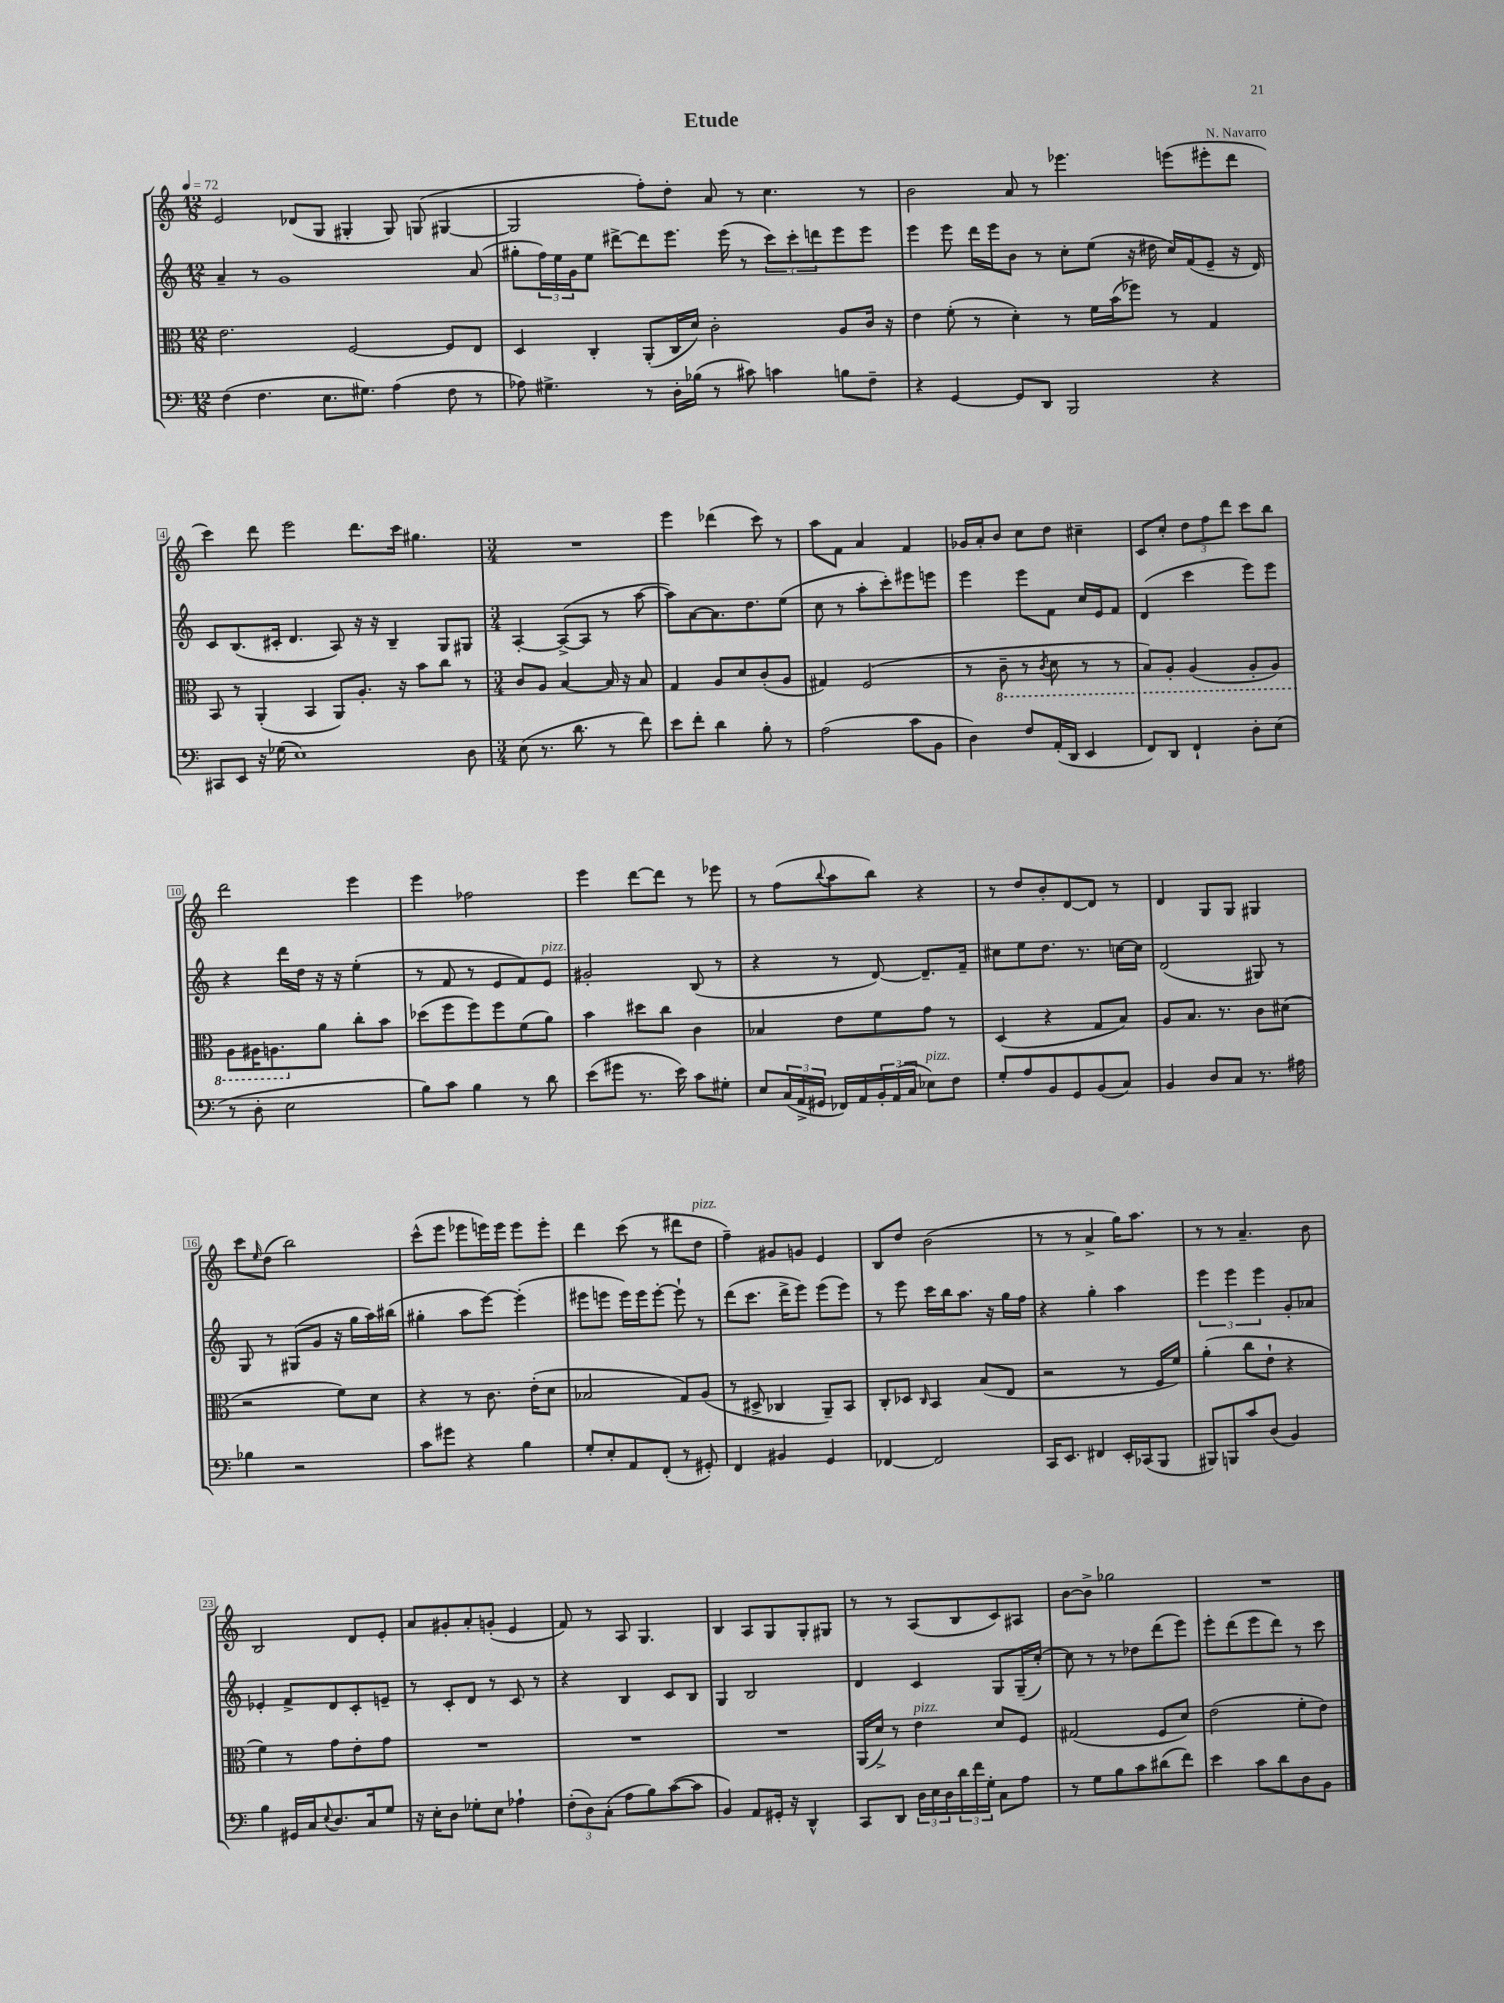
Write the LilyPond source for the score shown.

\header { title = "Etude" composer = "N. Navarro" }
<<
\new StaffGroup <<
\new Staff = "s0" {
    \clef treble \key c \major \numericTimeSignature \time 12/8 \tempo 4 = 72
    e'2 des'8( g8 gis4-. gis8) g8( gis4~ |
    gis2 f''8-.) d''8-. a'8 r8 c''4. r8 |
    b'2 a'8 r8 ees'''4. e'''8( eis'''8-. d'''8 |
    c'''4) d'''8 e'''2 d'''8. c'''16 gis''4. |
    \numericTimeSignature \time 3/4 R2. |
    e'''4 des'''4( c'''8) r8 |
    a''8 f'8 a'4 f'4 |
    ges'16 a'16-. b'8 c''8 d''8 cis''4-- |
    c'8 c''8-. \tuplet 3/2 { d''8 f''8 d'''8 } c'''8 b''8 |
    d'''2 e'''4 |
    e'''4 fes''2 |
    e'''4 d'''8~ d'''8 r8 ees'''8 |
    r8 f''8( \appoggiatura { b''8 } a''8 b''8) r4 |
    r8 d''8 b'8-. d'8~ d'8 r8 |
    d'4 g8 g8 gis4 |
    c'''8 \grace { e''16 } d''8( b''2) |
    c'''8-^( e'''8 ees'''8 e'''16) e'''16 e'''8 e'''8-. |
    d'''4 c'''8( r8 dis'''8 d''8^\markup { \italic "pizz." } |
    f''4--) gis'8 g'8 e'4 |
    b8 d''8 b'2( |
    r8 r8 a'4-> g''16) a''8. |
    r8 r8 a'4.-- b'8 |
    b2 d'8 e'8-. |
    a'8 gis'8-. a'8-. g'8-.( e'4 |
    f'8) r8 a8 g4. |
    b4 a8 g8 g8-. gis8 |
    r8 r8 a8( b8 c'8) ais8 |
    b'8~ b'8-> ges''2 |
    R2. \bar "|." |
}
\new Staff = "s1" {
    \clef treble \key c \major \numericTimeSignature \time 12/8
    a'4-- r8 g'1 a'8( |
    gis''8-. \tuplet 3/2 { f''16) e''16 g'16 } e''8 dis'''8~-> dis'''8 e'''8. e'''16( r8 \tuplet 3/2 { c'''8) c'''8-. d'''8 } e'''8 e'''8 |
    e'''4 e'''8 d'''16 e'''16 b'8 r8 c''8-. e''8( r16 dis''16 c''16) f'16( e'8-- r16 d'16) |
    c'8 b8.( cis'16-. d'4. a8) r16 r16 b4-- g8 gis8 |
    \numericTimeSignature \time 3/4 a4~-. a8~->( a8 r8 a''8~ |
    a''8) a'8~ a'8. d''8. e''8( |
    c''8 r8 a''8-. c'''8-.) eis'''8 e'''8 |
    e'''4 e'''8 f'8 c''16 e'16 f'8 |
    d'4( c'''4 e'''8) e'''8 |
    r4 d'''16 d''16 r16 r16 e''4-.( |
    r8 f'8 r8 e'8 f'8) e'8^\markup { \italic "pizz." } |
    gis'2-. b8( r8 |
    r4 r8 d'8~) d'8.-- f'16-- |
    cis''8 e''8 d''8. r8. c''16~ c''16 |
    d'2( gis8) r8 |
    g8 r8 gis8( g'8 r16 g''16 a''16) bis''16( |
    gis''4-. a''8 e'''8~) e'''4-.( |
    eis'''8 e'''8 e'''16) e'''16 e'''8~-. e'''8-! r8 |
    d'''8( c'''8. d'''16-> e'''8) e'''8( e'''8) |
    r8 e'''8 c'''16 b''16 a''8. r16 g''16 f''16 |
    r4 g''4-. a''4 |
    \tuplet 3/2 { e'''4 e'''4 e'''4 } g'8-. aes'8 |
    ees'4-. f'8-> d'8 c'8-. e'8-- |
    r8 c'8-. d'8 r8 c'8 r8 |
    r4 b4 c'8 b8 |
    g4 b2 |
    d'4 c'4 g8 g16--( c''16~-.) |
    c''8 r8 r8 des''8 d'''8( e'''8) |
    e'''8-. d'''8( e'''8 d'''8) r8 c'''8 \bar "|." |
}
\new Staff = "s2" {
    \clef alto \key c \major \numericTimeSignature \time 12/8
    e'2. f2~ f8 e8 |
    d4 c4-. a,8-.( c16 d'16) c'2-. a8 c'16 r16 |
    e'4 f'8-.( r8 d'4-.) r8 f'16 b'16( fes''8) r8 g4 |
    b,8 r8 a,4-.( b,4 a,8) a8.-. r16 b'8 c''8 r8 |
    \numericTimeSignature \time 3/4 c'8 a8 b4~ b16 r16 b8 |
    g4 a8 d'8 c'8-.( a8 |
    gis4) f2( |
    r8 \ottava #-1 c8-- r8 \acciaccatura { c8 } d8 r8 r8 |
    b,8) a,8-. a,4( a,8-. a,8) |
    a,8 ais,16 a,8. \ottava #0 a'8 c''8-. b'8 |
    des''8( f''8 f''8) f''8 f'8( a'8) |
    b'4 dis''8 c''8 c'4 |
    bes4 e'8 f'8 g'8 r8 |
    d4( r4 g8 b8) |
    a8 b8. r8. c'8 dis'8( |
    r2 f'8) d'8 |
    r4 r8 c'8. e'16-.( d'8 |
    bes2 g8) a8( |
    r8 dis8-> ces4 a,8--) b,8 |
    c8-. des8 \grace { c16 } b,4 b8( e8 |
    r2 r8 f16 f'16) |
    a'4-.( c''8 e'8-! r4 |
    f'4) r8 g'8 e'8-. g'8 |
    R2. |
    R2. |
    R2. |
    a,16( d'16->) r8 e'4^\markup { \italic "pizz." } d'8 f8 |
    gis2( f8 d'8) |
    e'2( f'8-. e'8) \bar "|." |
}
\new Staff = "s3" {
    \clef bass \key c \major \numericTimeSignature \time 12/8
    f4( f4. e8. gis8.) a4( f8 r8 |
    aes8) gis4.-> r8 d16-. bes16( r8 cis'8) c'4 b8 f8-- |
    r4 g,4~ g,8 d,8 b,,2 r4 |
    cis,8 e,8 r16 ges16( e1) d8 |
    \numericTimeSignature \time 3/4 e8( r8. d'8. r8 f'8) |
    e'8 f'8-. d'4 b8-. r8 |
    a2( c'8 b,8 |
    d4) f8 a,16-.( d,16 e,4 |
    f,8) d,8 f,4-! d8-. e8( |
    r8 d8-. e2 |
    b8) c'8 b4 r8 d'8 |
    e'8( gis'8 r8. e'16) c'8 gis8-. |
    e8 \tuplet 3/2 { c16( a,16-> gis,16 } fes,16) a,16 \tuplet 3/2 { b,16-. a,16( c16 } ees8^\markup { \italic "pizz." }) f8 |
    g8-. a8 b,8 g,8 b,8( c8) |
    b,4 d8 c8 r8. ais16 |
    bes4 r2 |
    c'8 gis'8 r4 b4 |
    g8-. e8-. a,8 f,8-.( r8 gis,8-.) |
    f,4 bis,4 g,4 |
    fes,4~ fes,2 |
    c,16 e,8. fis,4 e,16-. ces,16( b,,8 |
    bis,,8) b,,8 c'8 d8( b,4) |
    b4 gis,16 c16 \appoggiatura { e8 } d8. c16 g8 |
    r16 e16-. d8 ges8-. e8 aes4-! |
    \tuplet 3/2 { f8-.( d8) c8-.( } a8 b8) c'8~( c'8 |
    b,4) a,8 gis,16-. r16 d,4-^ |
    c,8 d,8 \tuplet 3/2 { d16 e16 d16 } \tuplet 3/2 { d'16 f'16 g16-. } c8 a8 |
    r8 g8 b8 c'8 dis'8( f'8) |
    e'4 c'8 d'8 d8 b,8 \bar "|." |
}
>>
>>
\layout { \context { \Score \override BarNumber.stencil = #(make-stencil-boxer 0.1 0.3 ly:text-interface::print) } }
